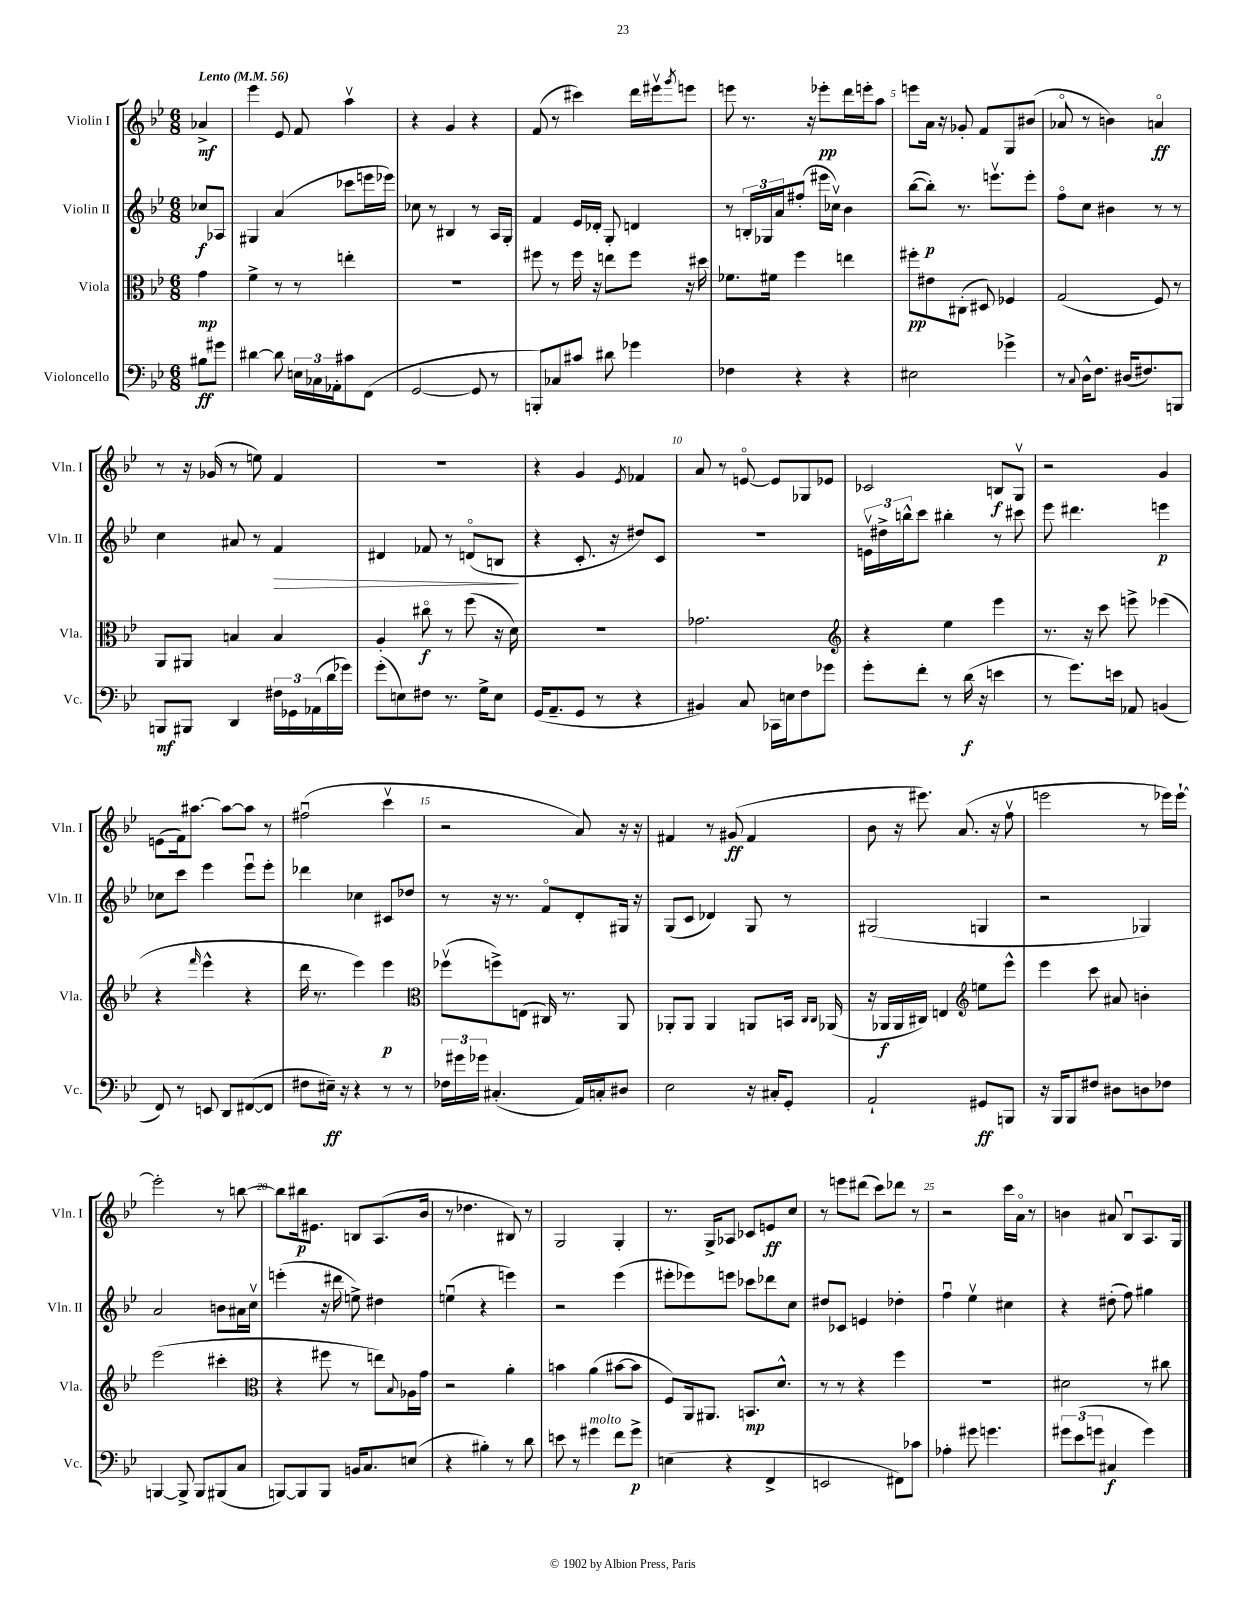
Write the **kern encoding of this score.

**kern	**kern	**kern	**kern
*staff4	*staff3	*staff2	*staff1
*clefF4	*clefC3	*clefG2	*clefG2
*k[b-e-]	*k[b-e-]	*k[b-e-]	*k[b-e-]
*M6/8	*M6/8	*M6/8	*M6/8
*MM56	*MM56	*MM56	*MM56
8B#	4g	8cc-	4a-^
8g#	.	8A-	.
=	=	=	=
[4d#	4f^	4G#	4eee-
8d#]	8r	(4a	8e-
24E	8r	.	8f
24C-	.	.	.
24AA-'	.	.	.
8c#	4ee'	8ccc-	4aav
(8FF	.	16eee	.
.	.	16eee-)	.
=	=	=	=
[2GG	2.r	8cc-	4r
.	.	8r	.
.	.	4B#	4g
8GG]	.	8r	4r
8r	.	16A	.
.	.	16G'	.
=	=	=	=
8BBB')	8ff#	4f	(8f
8C-	8r	.	8r
8c#	16ff#	16e-	4ccc#)
.	16r	16d-'	.
8d#	8ee	8G'	.
4g-	8ff#	4d	16ddd
.	.	.	16eee#v
.	.	.	8qggg
.	16r	.	8eee
.	16dd#	.	.
=	=	=	=
4F-	8.f-	8r	8eee
.	.	24B'	8.r
.	.	24G-	.
.	16f#	.	.
.	.	24a	.
4r	4ff	(8ff#'	.
.	.	.	16r
.	.	16eee#	8eee-'
.	.	16cc-v)	.
4r	4ee	4b-	16ddd
.	.	.	16eee'
.	.	.	8aa
=	=	=	=
2E#	8ff#'	([8bb-	8eee
.	8e#	8bb-'])	16a
.	.	.	16r
.	(8C#'	8.r	8g-'
.	8D#)	.	8f
.	.	8.eeev	.
4g-^	4F-	.	8G
.	.	8eee'	(8b#
=	=	=	=
8r	(2G	8ffo	8a-o
8qqC	.	.	.
16D^^	.	8cc	8r
8.F	.	.	.
.	.	4b#	4b)
(16D#	.	.	.
8.F#)	.	.	.
.	8F)	8r	4ao
8BBB	8r	8r	.
=	=	=	=
8BBB	8AA	4cc	8r
8BBB#	8AA#	.	16r
.	.	.	(16g-
4DD	4B	8a#	8r
.	.	8r	8ee)
24F#	4B	4f	4f
24GG-	.	.	.
(24AA-	.	.	.
16d	.	.	.
16g-)	.	.	.
=	=	=	=
(8g'	4A'	4d#	2.r
8E)	.	.	.
8F#	8cc#o	8f-	.
8.r	8r	8r	.
.	(8ff	(8do	.
16G^	.	.	.
8E	16r	8B	.
.	16d)	.	.
=	=	=	=
(16GG	2.r	4r	4r
8.AA~	.	.	.
8GG	.	8.c'	4g
8r	.	.	.
.	.	16r	.
.	.	.	8qe-
4r	.	8dd#)	4f-
.	.	8c	.
=	=	=	=
4BB#)	2.g-	2.r	8a
.	.	.	8r
8C	.	.	[8eo
16CC-	.	.	8e]
16E	.	.	.
8F	.	.	8G-
8g-	.	.	8e-
=	=	=	=
*	*clefG2	*	*
8g'	4r	24ev	2c-
.	.	24dd#^	.
.	.	24bb^^	.
8f'	.	8ccc	.
8r	4ee-	4bb#'	.
(16d	.	.	.
16r	.	.	.
4e	4eee-	8r	8B
.	.	8ccc#	8Gv
=	=	=	=
8r	8.r	8eee-	2r
8.g)	.	4.ddd#	.
.	16r	.	.
.	8ccc	.	.
16e	.	.	.
8AA-	8eee^	.	.
(4BB	(4eee-	4eee	4g
=	=	=	=
8FF)	4r	8cc-	(8e
8r	.	8ccc	16f)
.	.	.	[8.aa#
.	16qqfff	.	.
8EE	4eee-^^	4eee-	.
8DD	.	.	8aa#_
([8FF#	4r	8eee-u	8aa#]
8FF#]	.	8eee-'	8r
=	=	=	=
8F#	16ddd	4ddd-	(2ff#u
.	8.r	.	.
16E#~)	.	.	.
16r	.	.	.
4r	4eee-)	4cc-	.
8r	4eee-	8c#	4cccv
8r	.	8dd-	.
=	=	=	=
*	*clefC3	*	*
24F-	(8ff-v	8r	2r
24g#	.	.	.
24g-	.	.	.
(4.C#'	8ff^)	16r	.
.	.	8.r	.
.	(8E	.	.
.	16C#)	8fo	.
.	8.r	.	.
16AA)	.	8d'	8a)
16C'	.	.	.
8D#	8AA	16G#	16r
.	.	16r	16r
=	=	=	=
2E-	8AA-'	(8G	4f#
.	8AA-	8c	.
.	4AA-	4d-)	8r
.	.	.	(8g#
16r	8AA	8G	4f#
16C#'	.	.	.
8GG'	16BB	8r	.
.	16qqC	.	.
.	16qqC	.	.
.	(16AA-	.	.
=	=	=	=
2AA`	16r	(2G#	8b-
.	16AA-	.	.
.	16AA-	.	16r
.	16C#)	.	8.eee#)
.	4E	.	.
.	.	.	(8.a
*	*clefG2	*	*
8GG#	8ee	4G	.
.	.	.	16r
8BBB	8eee-^^	.	8ffv
=	=	=	=
16r	4eee-	2r	2eee
16BBB-	.	.	.
8BBB-	.	.	.
8F#	8ccc	.	.
8D#	8a#	.	.
8D	4b'	4G-)	8r
8F-	.	.	16eee-)
.	.	.	[16eee-`
=	=	=	=
[4BBB	(2eee-	2a	2eee-']
8BBB^]	.	.	.
8BBB	.	.	.
(8BBB#	4ccc#'	8b	8r
8C	.	16a#	[8bb
.	.	16ccv	.
=	=	=	=
*	*clefC3	*	*
[8BBB)	4r	(4eee'	8bb]
8BBB]	.	.	16bb#
.	.	.	8.e#
8BBB	8ff#	16r	.
.	.	16ddd#	.
16BB	8r	8ee^)	8B
8.C	.	.	.
.	8ee)	4dd#	(8.A
.	8qqB-	.	.
(8E	16A-	.	.
.	16g	.	16b-
=	=	=	=
4r	2r	(4eeu	8r
.	.	.	4.dd-
4B#')	.	4r	.
8r	4a'	4eee)	8B#)
8d	.	.	8r
=	=	=	=
8e	4b	2r	2G
8r	.	.	.
4g#	(4a	.	.
8f	[8b#	(4eee-	4G'
8g#^	8b#]	.	.
=	=	=	=
(4E	8F)	8eee#'	8.r
.	16AA	8eee-)	.
.	8.AA#	.	16G^
4r	.	8eee	8A-
.	8.BB	8ccc-	8c-
4FF^	.	8ddd-	8e
.	8.d^^	.	.
.	.	8cc	8cc
=	=	=	=
2EE	8r	8dd#	8r
.	8r	8c-	8eee
.	4r	4e	(8ddd#
.	.	.	8ccc)
8FF#)	4ff	4dd-'	8ddd-
8c-	.	.	8r
=	=	=	=
4A-'	2.r	4ffu	2r
8g#	.	4ee-v	.
4.g	.	.	.
.	.	4cc#	16ccc
.	.	.	16ao
.	.	.	8r
=	=	=	=
12g#	2d#	4r	4b
(12e-	.	.	.
12g	.	.	.
4C#	.	(8dd#'	8a#
.	.	8ff)	8B-u
4g)	8r	4gg#	8.A
.	8cc#	.	.
.	.	.	16G
==	==	==	==
*-	*-	*-	*-
